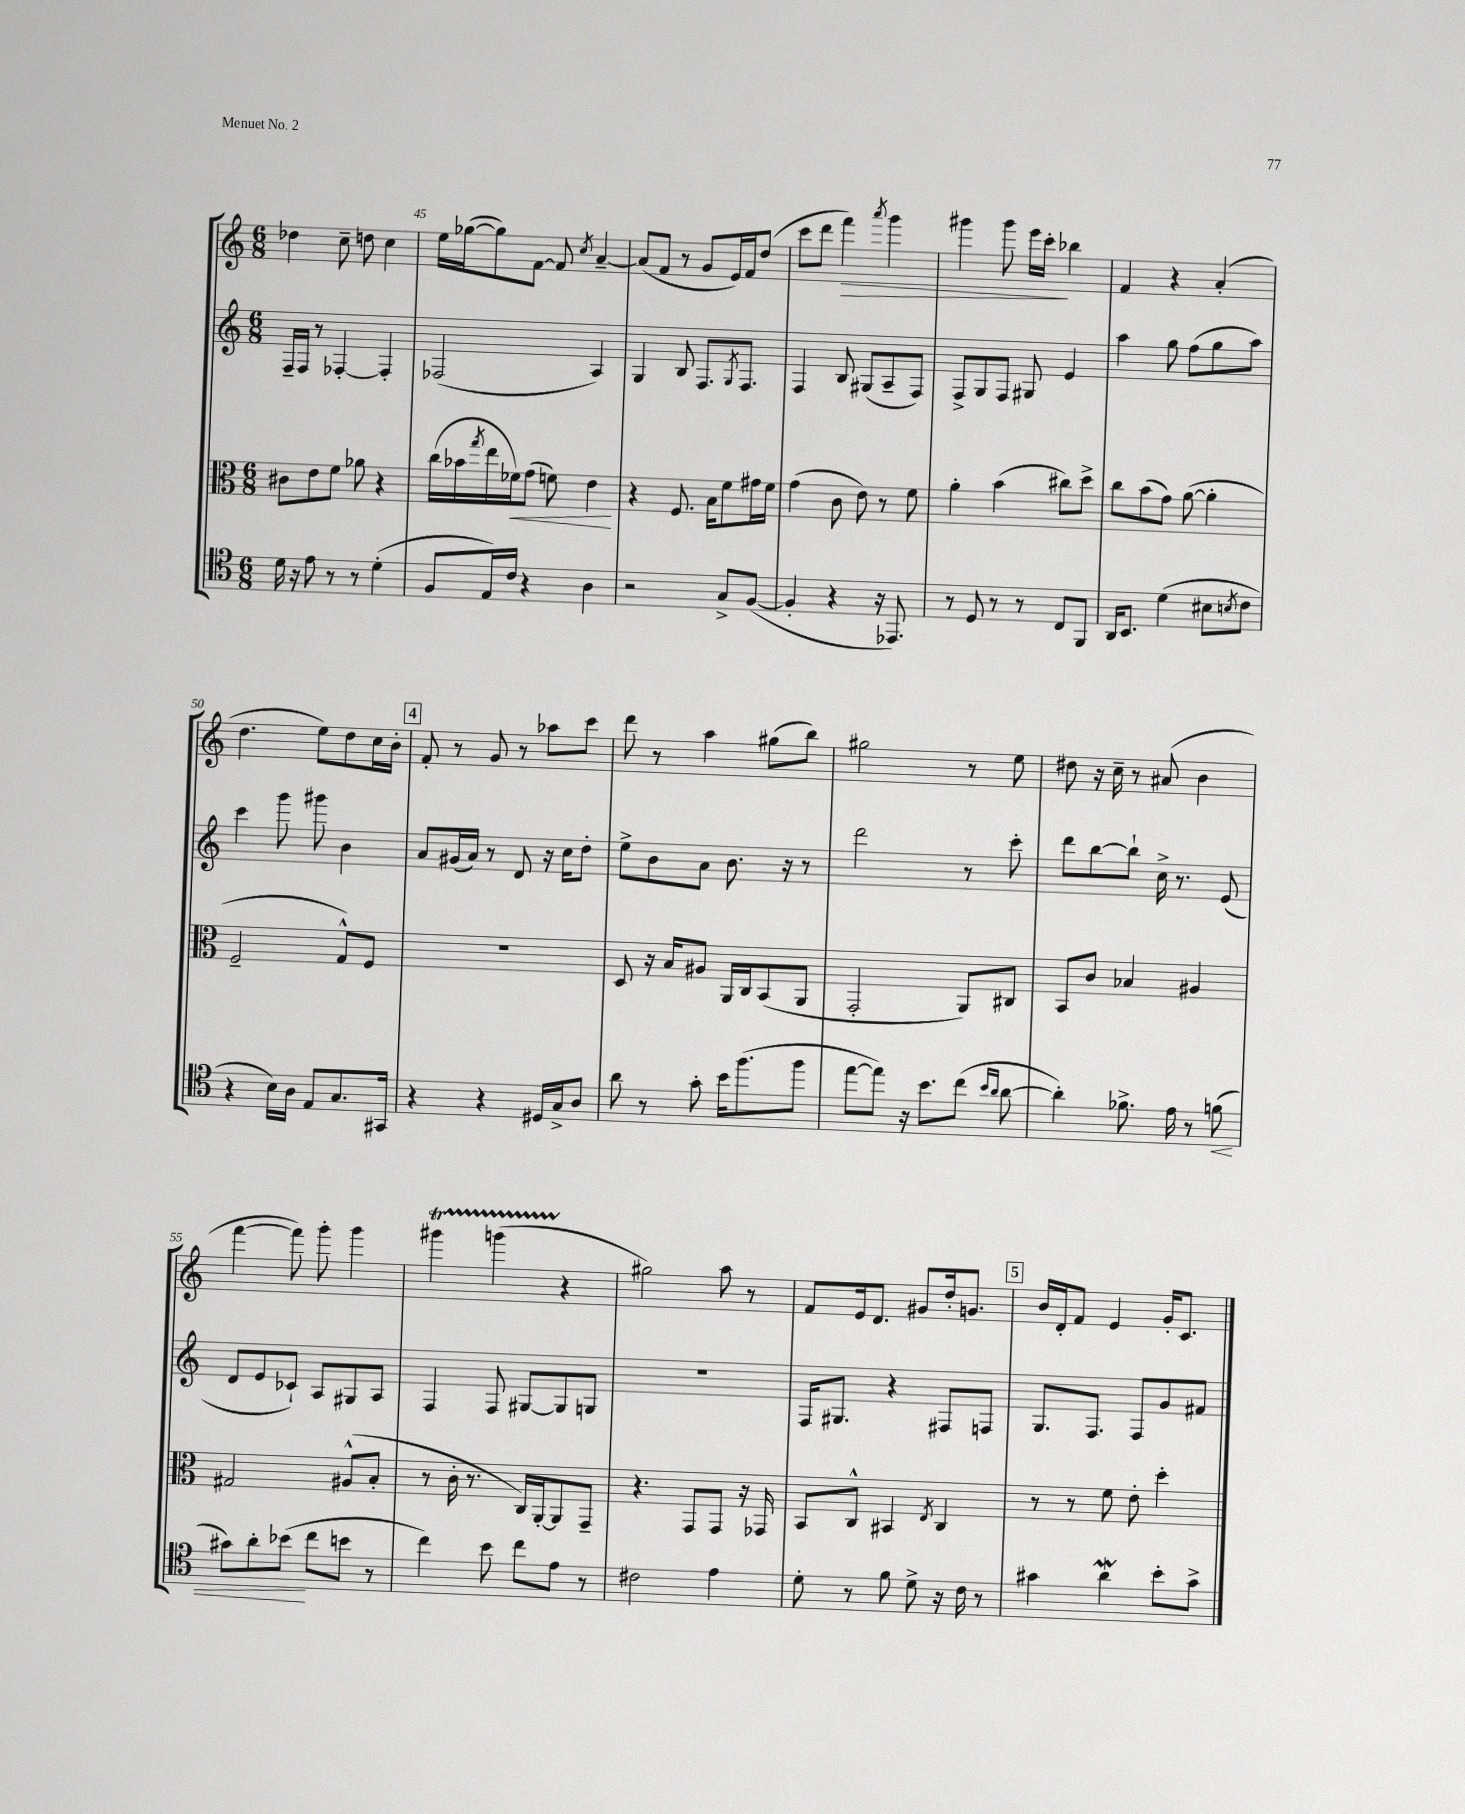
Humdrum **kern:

**kern	**kern	**kern	**kern
*staff4	*staff3	*staff2	*staff1
*clefC4	*clefC3	*clefG2	*clefG2
*k[]	*k[]	*k[]	*k[]
*M6/8	*M6/8	*M6/8	*M6/8
16d\	8c#\L	16F~/LL	4dd-\
16r	.	16F/JJ	.
8e\	8e\	8r	.
8r	8f\J	[4F-'/	8cc~\
8r	8a-\	.	8dd\
(4d'\	4r	4F-'/]	4cc\
=	=	=	=
8F/L	(16cc\LL	(2F-/	16ee\LL
.	16b-\	.	([16gg-\J
.	8qgg/	.	.
16E/L)	16ee\	.	8gg-\])
16c/JJ	16f-\J)	.	.
4r	(8g\J	.	[8f\J
.	8f\)	.	8f/]
.	.	.	8qcc/
4A\	4e\	4A/)	[4a~/
=	=	=	=
2r	4r	4G/	(8a/]L
.	.	.	8f/J
.	8.F/	8B/	8r
.	.	8.F/L	8g/L
.	16B\LK	.	.
8G^/L	8f\	.	16e/L)
.	.	8qG/	.
.	.	8.F/J	16f/J
([8F/J	16g#\L	.	(8dd/J
.	16f\JJ	.	.
=	=	=	=
4F'/]	(4g\	4F/	8ccc\L
.	.	.	8ddd\J
4r	8c\	8B/	4fff\)
.	8e\)	(8G#/L	.
.	.	.	8qaaa/
16r	8r	8A~/	4ggg\
8.EE-/)	.	.	.
.	8f\	8F/J)	.
=	=	=	=
8r	4a'\	8F^/L	4ggg#\
8D/	.	8G/	.
8r	(4b\	8F/J	8ggg#\
8r	.	8G#/	16eee\LL
.	.	.	16ccc'\JJ
8C/L	8cc#\L)	4e/	4bb-\
8FF/J	8dd^\J	.	.
=	=	=	=
16AA/LK	8cc\L	4aa\	4f/
8.BB/J	.	.	.
.	(8b\	.	.
(4d\	8g\J)	8gg\	4r
.	([8a\	(8ff\L	.
8B#\L	4a'\]	8gg\	(4a'/
8qB/	.	.	.
8c\J	.	8aa\J)	.
=	=	=	=
4r	2F~/	4ccc\	4.dd\
16B\LL)	.	8ggg\	.
16A\JJ	.	.	.
8E/L	.	8ggg#\	8ee\L)
8.G/	8G^^/L)	4b\	8dd\
.	8F/J	.	16cc\L
16GG#/Jk	.	.	16b'\JJ
=	=	=	=
4r	2.r	8a/L	8f'/
.	.	(16g#/L	8r
.	.	16a/JJ)	.
4r	.	8r	8g/
.	.	8d/	8r
16D#/LL	.	16r	8aa-\L
16G^/J	.	16cc\LK	.
8A/J	.	8dd'\J	8ccc\J
=	=	=	=
8a\	8D/	8ee^\L	8ddd\
8r	16r	8b\	8r
.	16B/LK	.	.
8g'\	8A#/J	8a\J	4aa\
16b\LK	16AA/LL	8.b\	.
(8.ff\	16C/J	.	.
.	(8BB/	.	(8gg#\L
.	.	16r	.
8ff\J	8AA/J	8r	8bb\J)
=	=	=	=
[8ee\L	2GG'/	2ddd\	2gg#\
8ee\]J)	.	.	.
16r	.	.	.
8.b\L	.	.	.
(8cc\J	8AA/L)	8r	8r
16qqb/LL	.	.	.
16qqa/JJ	.	.	.
[8a\	8C#/J	8ccc'\	8ee\
=	=	=	=
4a'\])	8BB/L	8ddd\L	8dd#\
.	8c/J	[8bb\	16r
.	.	.	16cc~\
8.f-^\	4B-/	8bb`\]J	8r
.	.	16cc^\	(8a#/
16e\	.	8.r	.
8r	4A#/	.	4b\
(8f\	.	(8e/	.
=	=	=	=
8g#\L)	2G#/	8d/L	[4fff\
8a'\	.	8e/	.
(8b-\J	.	8c-`/J)	8fff\])
8cc\L	.	8A/L	8ggg'\
8b\J	(8A#^^/L	8G#/	4ggg\
8r	8B'/J	8A/J	.
=	=	=	=
4cc\)	8r	4F/	4ggg#\
.	16c'\	.	.
.	8.r	.	.
8b\	.	8F/	(4ggg\
8cc\L	16C/LL)	[8G#/L	.
.	[16AA'/J	.	.
8e\J	8AA/]	8G#/]	4r
8r	8GG~/J	8G/J	.
=	=	=	=
2c#\	4.r	2.r	2gg#\)
.	8GG/L	.	.
4e\	8GG/J	.	8aa\
.	16r	.	8r
.	16GG-/	.	.
=	=	=	=
8d'\	8BB/L	16F/LK	8f/L
.	.	8.G#/J	.
8r	8C^^/J	.	16e/k
.	.	.	8.d/J
8f\	4BB#/	4r	.
8d^\	.	.	8g#/L
.	8qE/	.	.
16r	4C/	8F#/L	16dd'/k
16c\	.	.	8.g/J
8r	.	8F/J	.
=	=	=	=
4g#\	8r	8.G/L	16b/LL
.	.	.	16d'/J
.	8r	.	8f/J
.	.	8.F/J	.
4a\	8f\	.	4e/
.	8e'\	8F/L	.
8b'\L	4dd'\	8g/	16g'/LK
.	.	.	8.c/J
8g#^\J	.	8f#/J	.
==	==	==	==
*-	*-	*-	*-
